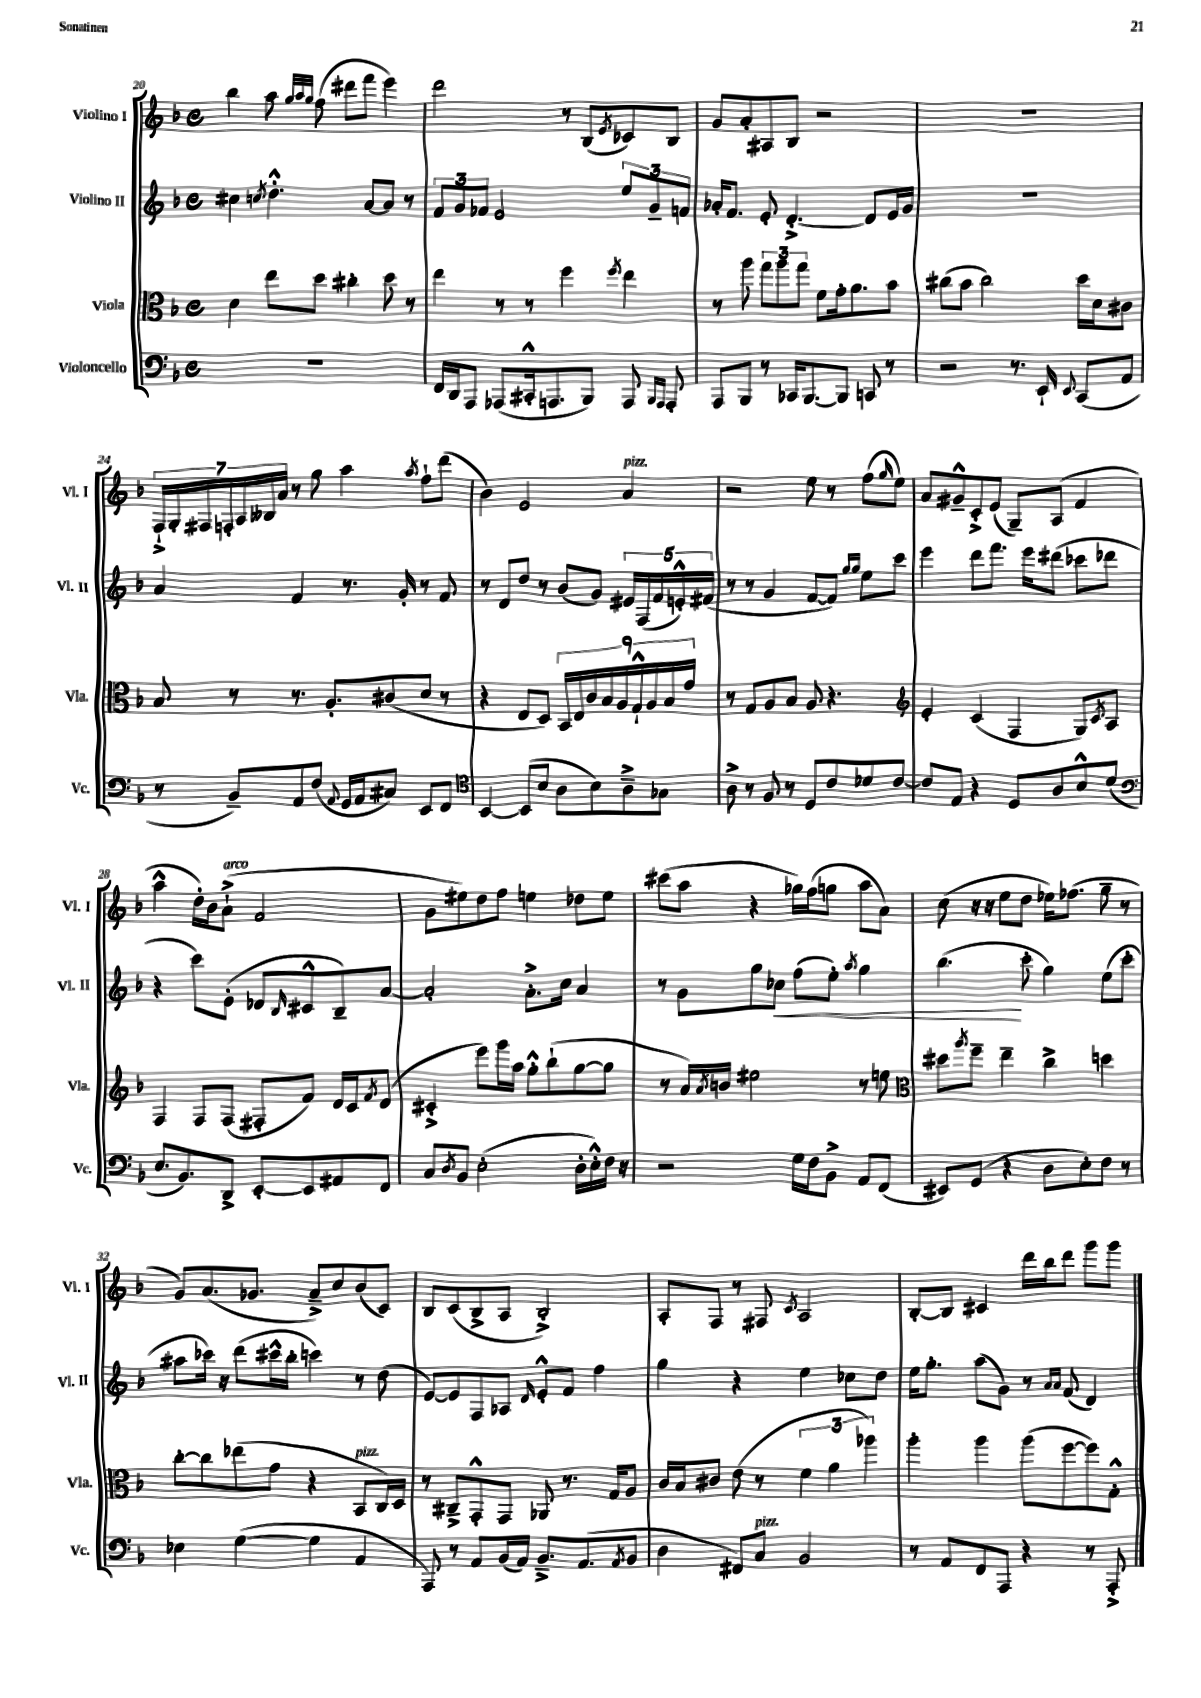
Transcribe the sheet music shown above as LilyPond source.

<<
\new StaffGroup <<
\new Staff = "s0" \with { instrumentName = "Violino I" shortInstrumentName = "Vl. I" } {
    \clef treble \key f \major \defaultTimeSignature \time 4/4
    bes''4 a''8 \grace { g''32 a''32 g''32 } f''8( dis'''8 f'''8 e'''4) |
    d'''2 r8 bes8( \acciaccatura { e'8 } ces'8) bes8 |
    g'8 a'8-. ais8 bes8 r2 |
    R1 |
    \tuplet 7/4 { f16-!-> g16-. fis16 f16-. a16 beses16 a'16 } r8 g''8 a''4 \acciaccatura { a''8 } f''8-! d'''8( |
    bes'4) e'2 a'4^\markup { \italic "pizz." } |
    r2 e''8 r8 f''8( \grace { g''16 } e''8) |
    a'8 gis'8---^ c'8-.-> e'8( g8--) a8( f'4 |
    a''4-^ d''16-.) bes'16 a'8-!->^\markup { \italic "arco" }( f'2 |
    g'8 eis''8) d''8 f''8 e''4 des''8 e''8 |
    cis'''8( a''8 r4 ges''16) f''16( g''8 a''8 a'8) |
    c''8( r16 r16 e''8 d''8 ees''16) fes''8.( g''8-- r8 |
    g'8) a'8.( ges'8. a'8--->) c''8 bes'8( c'8) |
    bes8 c'8( bes8-> a8 bes2-.->) |
    a8-. f8 r8 fis8 \acciaccatura { c'8 } a2 |
    bes8~-. bes8 cis'4 d'''16 bes''16 d'''8 g'''8 g'''8 \bar "|." |
}
\new Staff = "s1" \with { instrumentName = "Violino II" shortInstrumentName = "Vl. II" } {
    \clef treble \key f \major \defaultTimeSignature \time 4/4
    cis''4 \acciaccatura { c''8 } d''4.-.-^ a'8~ a'8 r8 |
    \tuplet 3/2 { f'8 g'8 fes'8 } e'2 \tuplet 3/2 { e''8 g'8-- f'8 } |
    aes'16-. f'8. e'8-. d'4.~-.-> d'8 e'16 g'16 |
    R1 |
    a'4 f'4 r8. g'16-. r8 f'8 |
    r8 d'8 d''8 r8 bes'8( g'8) \tuplet 5/4 { eis'16 f16( f'16 e'16-.-^) fis'16( } |
    r8 r8 g'4 f'8~ f'8) \grace { g''16 g''16 } e''8 c'''8 |
    e'''4 d'''8 f'''8. e'''16 dis'''8( ces'''8 des'''8 |
    r4 c'''8) e'8-.( des'8 \grace { bes16 } cis'8-^ bes8--) a'8~ |
    a'2-. a'8.-.-> c''16 a'4 |
    r8 g'8 g''8 ces''8\< f''8( e''8-.) \acciaccatura { a''8 } g''4 |
    bes''4.\!( c'''8-. g''4) e''8( c'''8-. |
    ais''8 ces'''16) r16 d'''8( cis'''16-^ bes''16-. c'''4) r8 d''8( |
    e'8~) e'8 f8 aes8 \grace { d'16 } e'8-.-^ f'8 f''4 |
    g''4 r4 e''4 ces''8 d''8 |
    e''16 g''8.-. a''8( g'8) r8 \grace { a'16 a'16 } f'8( d'4) \bar "|." |
}
\new Staff = "s2" \with { instrumentName = "Viola" shortInstrumentName = "Vla." } {
    \clef alto \key f \major \defaultTimeSignature \time 4/4
    d'4 e''8 d''8 cis''4-. d''8 r8 |
    e''4 r8 r8 f''4 \acciaccatura { f''8 } e''4 |
    r8 a''8 \tuplet 3/2 { g''8 a''8 g''8 } f'8 g'16-. a'8. bes'8 |
    cis''8( bes'8 cis''2) d''16 d'16 cis'8 |
    bes8 r8 r8. a8.-. cis'8( d'8 r8 |
    r4 e8 d8) \tuplet 9/8 { bes,16 e16 c'16 bes16 a16 g16-!-^ a16 bes16 g'16 } |
    r8 g8 a8 bes8 a8 r4. |
    \clef treble e'4-. c'4( f4 g8) \acciaccatura { c'8 } a8 |
    f4 f8 f8( fis8-. f'8) d'16 c'16 \acciaccatura { f'8 } d'8( |
    cis'4-.-> e'''8) g'''16 a''16 g''8-.-^ bes''8-!( g''8~ g''8 |
    r8 a'16) \acciaccatura { a'8 } b'16 eis''2 r8 e''8 |
    \clef alto dis''8 \acciaccatura { a''8 } f''8-- e''4-- c''4-> d''4 |
    c''8~-. c''8 ees''8( g'8 r4 bes,8^\markup { \italic "pizz." } c16) d16 |
    r8 cis8---> g,8-.-^ g,8 aes,8 r8. g16 a8 |
    c'16 bes16 cis'8 e'8( r8 \tuplet 3/2 { f'4 a'4 aes''4) } |
    a''4-. a''4 a''8( f''8~ f''8) g8-.-^ \bar "|." |
}
\new Staff = "s3" \with { instrumentName = "Violoncello" shortInstrumentName = "Vc." } {
    \clef bass \key f \major \defaultTimeSignature \time 4/4
    R1 |
    f,16 d,16 a,,8 aes,,8( cis,16-.-^ a,,8. bes,,8) a,,8 \grace { bes,,16 a,,16 } a,,8-. |
    a,,8 bes,,8 r8 ces,16 bes,,8.~ bes,,8 c,8 r8 |
    r2 r8. e,16-! \appoggiatura { e,8 } c,8( a,8 |
    r8 bes,8--) a,8 f8( \appoggiatura { a,8 } g,16 a,16 cis8) e,8 f,8 |
    \clef tenor bes,4~ bes,8( bes8 a8 bes8) a8---> ges8 |
    a8-> r8 f8 r8 d8 c'8 des'8 c'8~ |
    c'8 e8 r4 d8 a8 bes8-^ d'8( |
    \clef bass e8. bes,8.) d,8-> e,8~-. e,8 ais,8 f,8 |
    c8 \acciaccatura { d8 } bes,8 e2-.( d16-. e16-.-^) f16 r16 |
    r2 g16 f16 bes,8-> a,8 f,8( |
    eis,8) g,8( r4 d8 e8-.) f8 r8 |
    ees4 g4~( g4 a,4 |
    a,,8) r8 a,8 bes,16( a,16) bes,8.---> a,8.( \acciaccatura { a,8 } bes,8 |
    d4 fis,8) c8^\markup { \italic "pizz." } bes,2 |
    r8 a,8 f,8 a,,8 r4 r8 a,,8-.-> \bar "|." |
}
>>
>>
\layout { \context { \Score currentBarNumber = #20 } }
